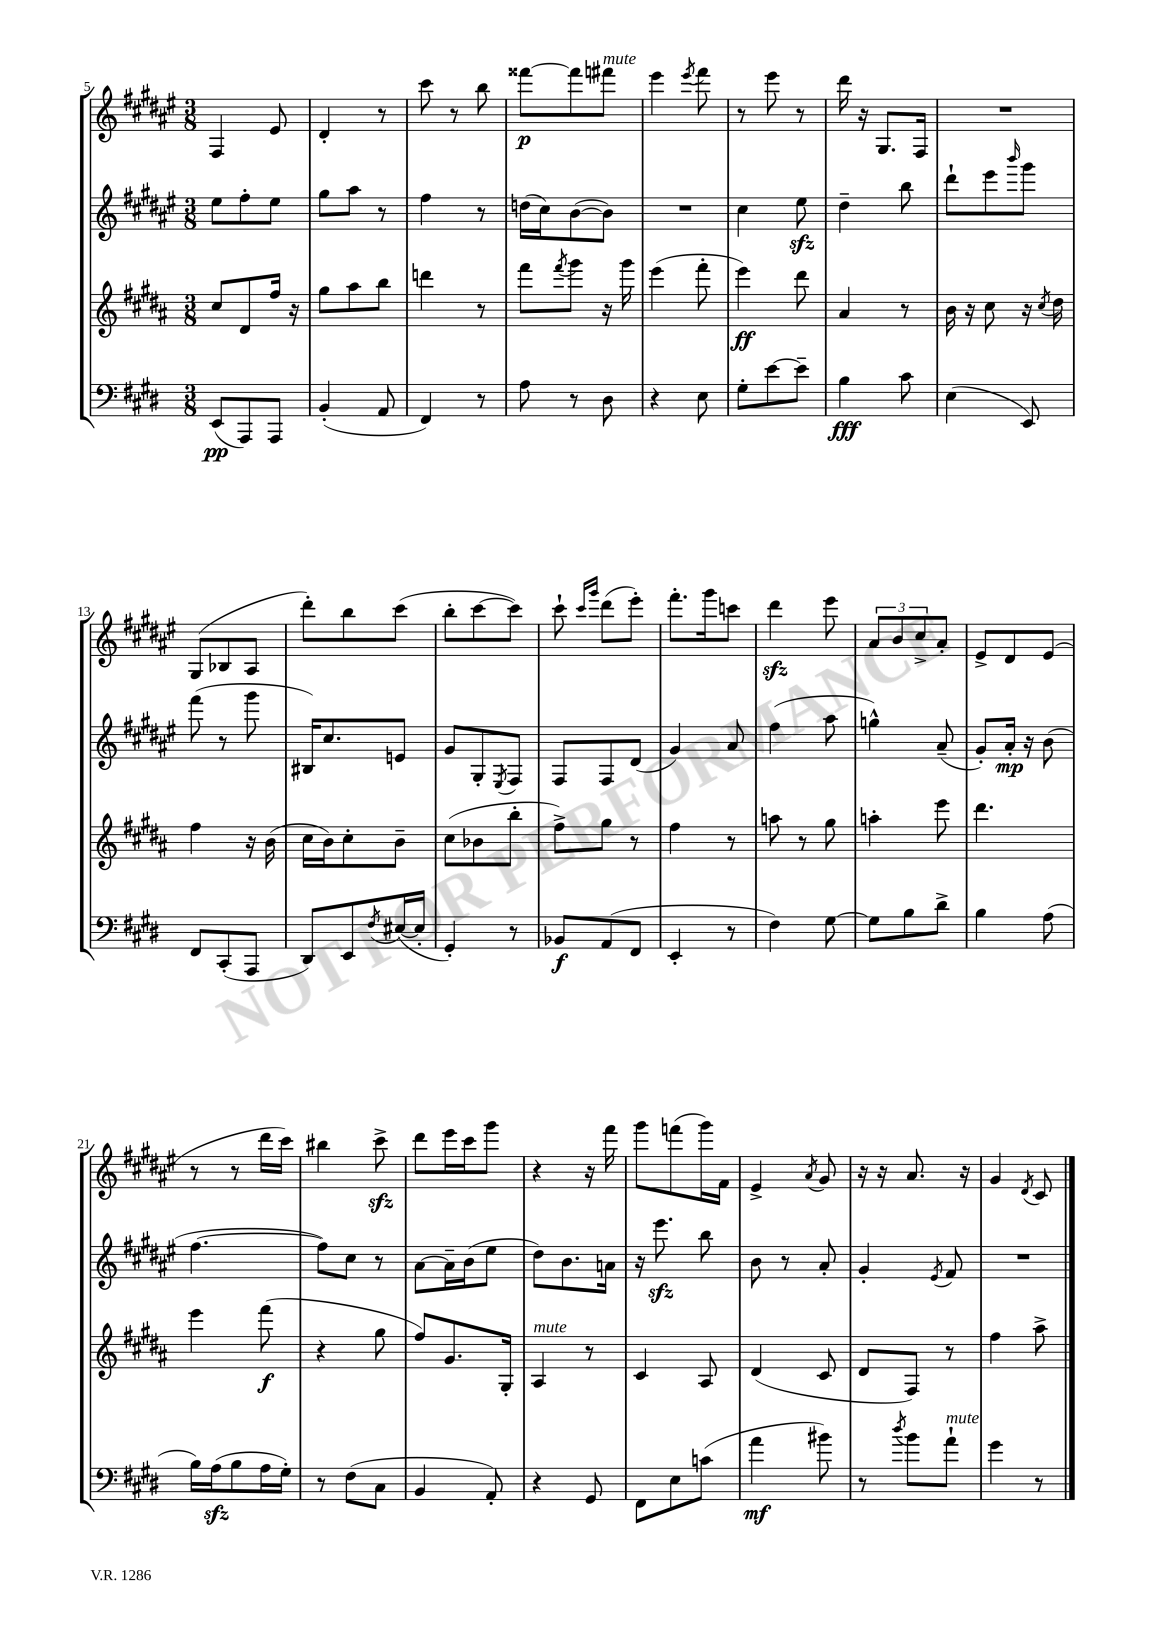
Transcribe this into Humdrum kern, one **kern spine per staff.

**kern	**kern	**kern	**kern
*staff4	*staff3	*staff2	*staff1
*clefF4	*clefG2	*clefG2	*clefG2
*k[f#c#g#d#]	*k[f#c#g#d#a#]	*k[f#c#g#d#a#e#]	*k[f#c#g#d#a#e#]
*M3/8	*M3/8	*M3/8	*M3/8
(8EE/L	8cc#/L	8ee#\L	4F#/
8AAA/)	8d#/	8ff#'\	.
8AAA/J	16ff#/Jk	8ee#\J	8e#/
.	16r	.	.
=	=	=	=
(4BB'/	8gg#\L	8gg#\L	4d#'/
.	8aa#\	8aa#\J	.
8AA/	8bb\J	8r	8r
=	=	=	=
4FF#/)	4ddd\	4ff#\	8ccc#\
.	.	.	8r
8r	8r	8r	8bb\
=	=	=	=
8A\	8fff#\L	(16dd\LL	[8fff##\L
.	.	16cc#\J)	.
.	8qfff#/	.	.
8r	8ggg#\J	([8b\	8fff##\]
8D#\	16r	8b\]J)	8fff#\J
.	16ggg#\	.	.
=	=	=	=
4r	(4eee\	4.r	4eee#\
.	.	.	8qeee#/
8E\	8fff#'\	.	8fff#\
=	=	=	=
8G#'\L	4eee\)	4cc#\	8r
[8e\	.	.	8eee#\
8e~\]J	8ddd#\	8ee#\	8r
=	=	=	=
4B\	4a#/	4dd#~\	16ddd#\
.	.	.	16r
.	.	.	8.G#/L
8c#\	8r	8bb\	.
.	.	.	16F#/Jk
=	=	=	=
(4E\	16b\	8ddd#`\L	4.r
.	16r	.	.
.	8cc#\	8eee#\	.
.	.	16qqbbb/	.
8EE/)	16r	8ggg#\J	.
.	8qcc#/	.	.
.	16dd#\	.	.
=	=	=	=
8FF#/L	4ff#\	(8fff#\	(8G#/L
(8CC#'/	.	8r	8B-/
8AAA/J	16r	8ggg#\	8A#/J
.	(16b\	.	.
=	=	=	=
8DD#/L)	16cc#\LL	16B#/LK)	8ddd#'\L)
.	16b\J)	8.cc#/	.
8EE/	8cc#'\	.	8bb\
8qF#/	.	.	.
([16E#/L	8b~\J	8e/J	(8ccc#\J
16E#'/]JJ	.	.	.
=	=	=	=
4GG#'/)	(8cc#\L	8g#/L	8bb'\L
.	8b-\	8G#'/	[8ccc#\
.	.	8qE#/	.
8r	8bb'\J	8F#/J	8ccc#\]J)
=	=	=	=
8BB-/L	8ff#^\L)	8F#/L	8ccc#`\
.	.	.	16qqccc#/LL
.	.	.	16qqggg#/JJ
(8AA/	8gg#\J	8F#/	(8ddd#\L
8FF#/J	8r	(8d#/J	8eee#'\J)
=	=	=	=
4EE'/	4ff#\	4g#/)	8.fff#'\L
.	.	.	16ggg#\k
8r	8r	8a#/	8ccc\J
=	=	=	=
4F#\)	8aa\	(4ff#\	4ddd#\
.	8r	.	.
[8G#\	8gg#\	8aa#\	8eee#\
=	=	=	=
8G#\]L	4aa'\	4gg^^\)	12a#/L
.	.	.	12b/
8B\	.	.	.
.	.	.	12cc#^/
8d#^\J	8eee\	(8a#~/	8a#'/J
=	=	=	=
4B\	4.ddd#\	8g#'/L)	8e#^/L
.	.	16a#'/Jk	8d#/
.	.	16r	.
(8A\	.	(8b\	(8e#/J
=	=	=	=
16B\LL)	4eee\	[4.ff#\	8r
(16A\J	.	.	.
8B\	.	.	8r
16A\L	(8fff#\	.	16ddd#\LL
16G#'\JJ)	.	.	16ccc#\JJ)
=	=	=	=
8r	4r	8ff#\]L)	4bb#\
(8F#\L	.	8cc#\J	.
8C#\J	8gg#\	8r	8ccc#^\
=	=	=	=
4BB/	8ff#/L)	[8a#\L	8ddd#\L
.	8.g#/	16a#~\]L	16eee#\L
.	.	(16b\J	16ccc#\J
8AA'/)	.	8ee#\J	8ggg#\J
.	16G#'/Jk	.	.
=	=	=	=
4r	4A#/	8dd#\L)	4r
.	.	8.b\	.
8GG#/	8r	.	16r
.	.	16a\Jk	16fff#\
=	=	=	=
8FF#\L	4c#/	16r	8ggg#\L
.	.	8.eee#\	.
8E\	.	.	(8fff\
(8c\J	8A#/	8bb\	16ggg#\L)
.	.	.	16f#\JJ
=	=	=	=
4a\	(4d#/	8b\	4e#^/
.	.	8r	.
.	.	.	8qa#/
8b#\)	8c#/	8a#'/	8g#/
=	=	=	=
8r	8d#/L	4g#'/	16r
.	.	.	16r
8qdd#/	.	.	.
8b\L	8F#/J)	.	8.a#/
.	.	8qe#/	.
8a`\J	8r	8f#/	.
.	.	.	16r
=	=	=	=
4g#\	4ff#\	4.r	4g#/
.	.	.	8qd#/
8r	8aa#^\	.	8c#/
==	==	==	==
*-	*-	*-	*-
